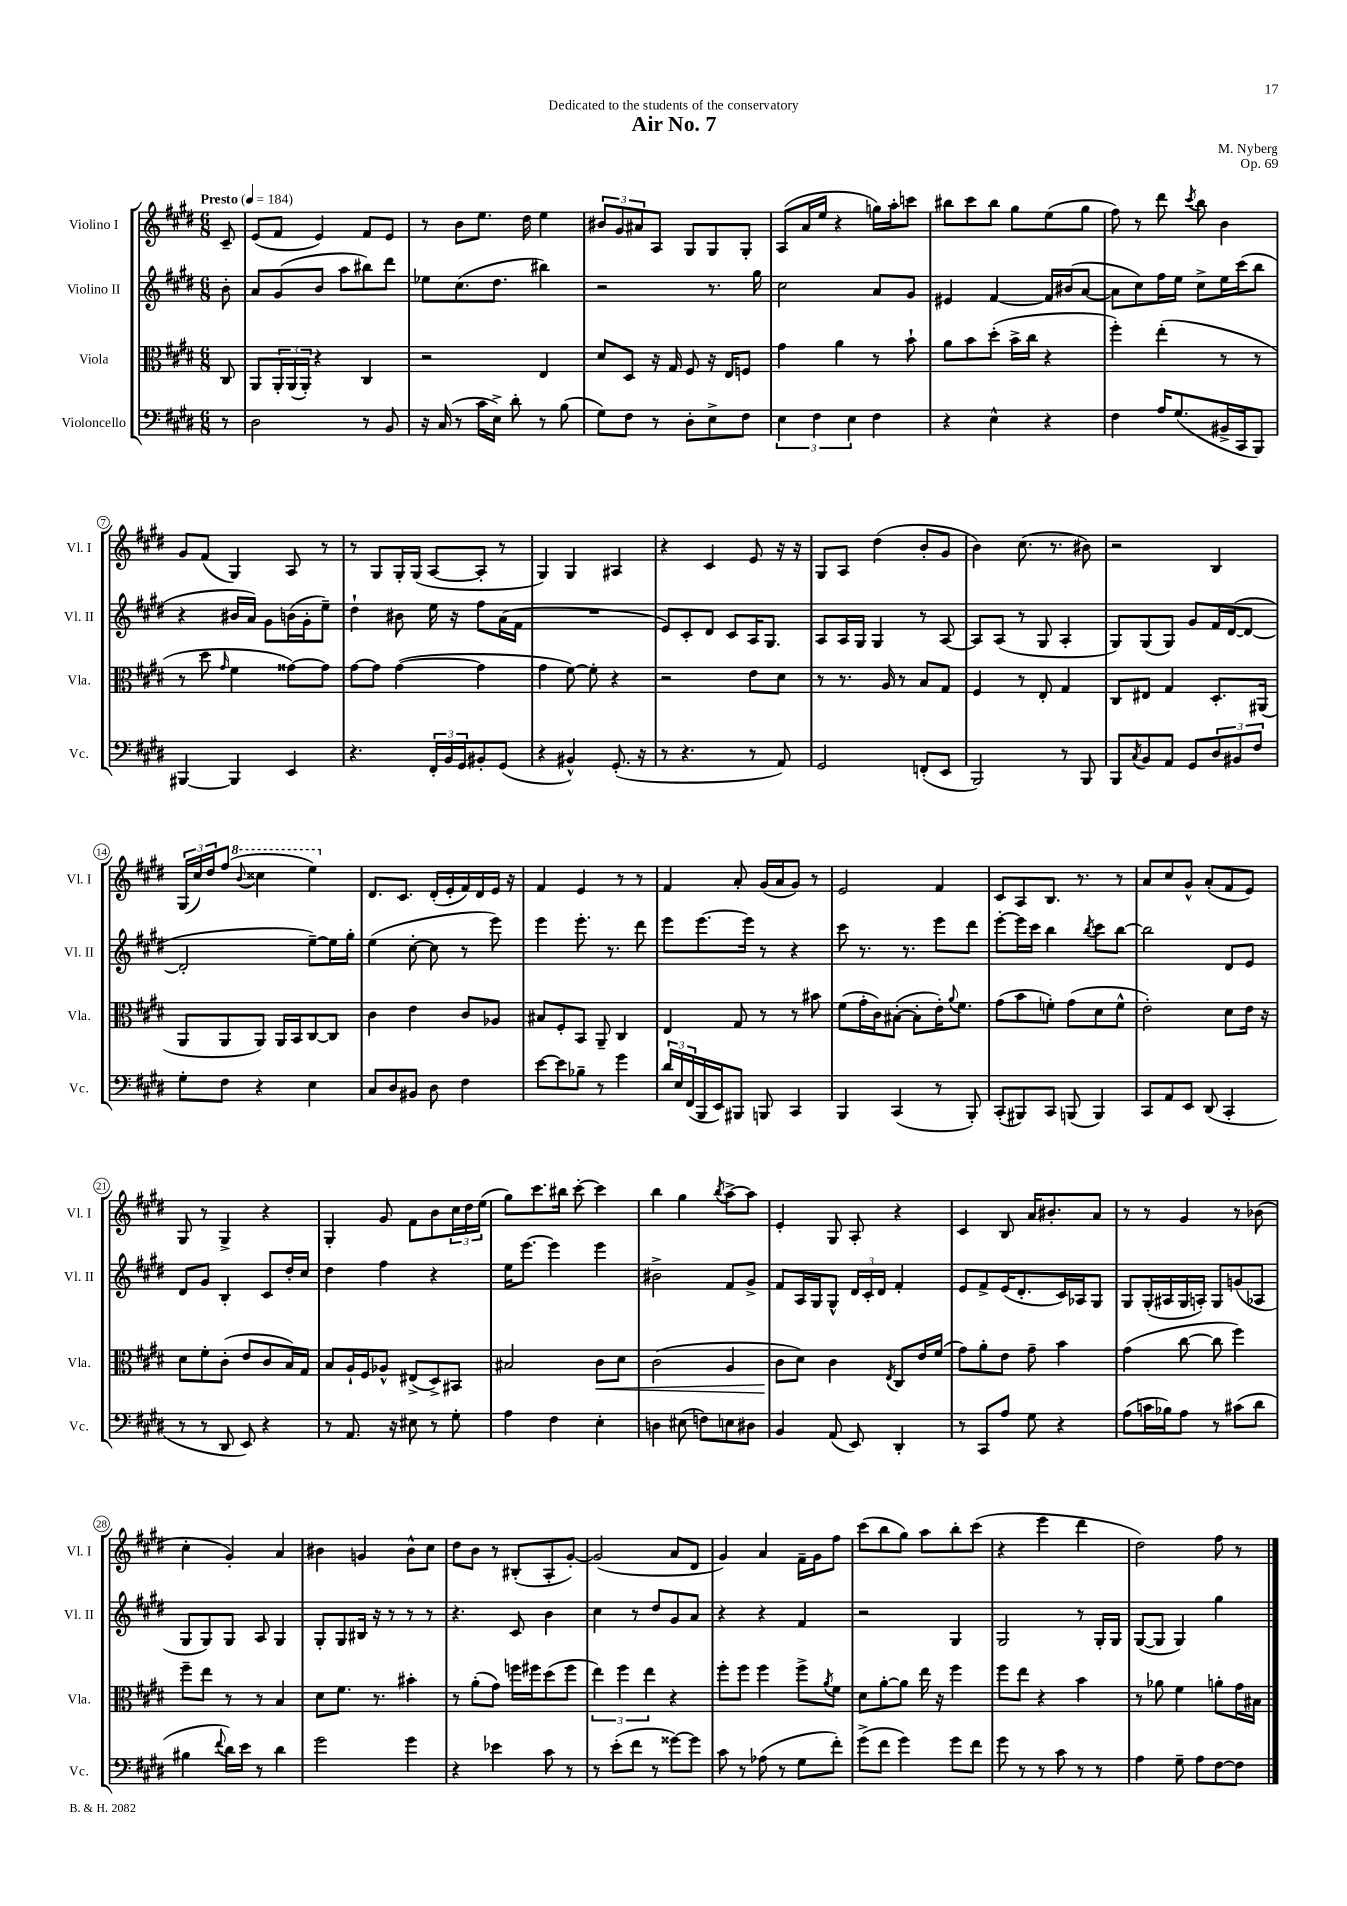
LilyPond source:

\header { title = "Air No. 7" composer = "M. Nyberg" dedication = "Dedicated to the students of the conservatory" opus = "Op. 69" }
<<
\new StaffGroup <<
\new Staff = "s0" \with { instrumentName = "Violino I" shortInstrumentName = "Vl. I" } {
    \clef treble \key e \major \numericTimeSignature \time 6/8 \partial 8 \tempo "Presto" 4 = 184
    cis'8-- |
    e'8( fis'8 e'4) fis'8 e'8 |
    r8 b'8 e''8. dis''16 e''4 |
    \tuplet 3/2 { bis'8 gis'8 ais'8 } a8 gis8 gis8 gis8-. |
    a8( a'16 e''16 r4 g''16) a''16-. c'''8 |
    bis''8 cis'''8 bis''8 gis''8 e''8( gis''8 |
    fis''8) r8 dis'''8 \acciaccatura { cis'''8 } b''8 b'4 |
    gis'8 fis'8( gis4) a8 r8 |
    r8 gis8 gis16-. gis16( a8~ a8-. r8 |
    gis4) gis4 ais4 |
    r4 cis'4 e'8 r16 r16 |
    gis8 a8 dis''4( b'8-. gis'8 |
    b'4) cis''8.( r8. bis'8) |
    r2 b4 |
    \tuplet 3/2 { gis16( cis''16) dis''16 } fis''8( \ottava #1 \appoggiatura { b''8 } cisis'''4 e'''4) \ottava #0 |
    dis'8. cis'8. dis'16-.( e'16-. fis'16) dis'16 e'16 r16 |
    fis'4 e'4 r8 r8 |
    fis'4 a'8-. gis'16( a'16 gis'8) r8 |
    e'2 fis'4 |
    cis'8 a8 b8. r8. r8 |
    a'8 cis''8 gis'8-^ a'8-.( fis'8 e'8) |
    gis8 r8 gis4-> r4 |
    gis4-. gis'8 fis'8 b'8 \tuplet 3/2 { cis''16 dis''16 e''16( } |
    gis''8) cis'''8. bis''16 cis'''8~-. cis'''4 |
    b''4 gis''4 \acciaccatura { b''8 } a''8~-> a''8 |
    e'4-. gis8 a8-. r4 |
    cis'4 b8 a'16 bis'8.-. a'8 |
    r8 r8 gis'4 r8 bes'8( |
    cis''4-. gis'4-.) a'4 |
    bis'4 g'4 bis'8-^ cis''8 |
    dis''8 b'8 r8 bis8-.( a8-. gis'8~-.) |
    gis'2( a'8 dis'8 |
    gis'4) a'4 fis'16-- gis'16 fis''8 |
    cis'''8( b''8 gis''8) a''8 b''8-. cis'''8( |
    r4 e'''4 dis'''4 |
    dis''2) fis''8 r8 \bar "|." |
}
\new Staff = "s1" \with { instrumentName = "Violino II" shortInstrumentName = "Vl. II" } {
    \clef treble \key e \major \numericTimeSignature \time 6/8 \partial 8
    b'8-. |
    a'8 gis'8( b'8 a''8 bis''8) dis'''8 |
    ees''8 cis''8.( dis''8. bis''4) |
    r2 r8. gis''16 |
    cis''2 a'8 gis'8 |
    eis'4 fis'4~ fis'16 bis'16( a'8~ |
    a'8 cis''8) fis''16 e''16 cis''8-> e''16 cis'''16( b''8 |
    r4 bis'16 a'16) gis'8 b'16( gis'16-. e''8--) |
    dis''4-! bis'8 e''16 r16 fis''8 a'16( fis'16 |
    R2. |
    e'8) cis'8-. dis'8 cis'8 a16 gis8. |
    a8 a16 gis16 gis4 r8 a8~ |
    a8 a8( r8 gis8 a4-. |
    gis8) gis8( gis8) gis'8 fis'16 dis'16~( dis'8~ |
    dis'2-. e''8~--) e''16 gis''16-. |
    e''4( cis''8~-. cis''8 r8 e'''8) |
    e'''4 e'''8.-. r8. dis'''8 |
    e'''8 e'''8.~ e'''16 r8 r4 |
    cis'''8 r8. r8. e'''8 dis'''8 |
    e'''8~-. e'''16 cis'''16 b''4 \acciaccatura { b''8 } cis'''8 b''8~ |
    b''2 dis'8 e'8 |
    dis'8 gis'8 b4-. cis'8 dis''16-. cis''16 |
    dis''4 fis''4 r4 |
    e''16 e'''8.~ e'''4 e'''4 |
    bis'2-> fis'8 gis'8-> |
    fis'8 a16 gis16 gis8-^ \tuplet 3/2 { dis'16 cis'16-. dis'16 } fis'4-. |
    e'8 fis'8-> e'16( dis'8.-. cis'16) aes16 gis8 |
    gis8 gis16-.( ais16 gis16 a16-.) gis8 g'8( aes8 |
    gis8 gis8) gis8 a8 gis4 |
    gis8-. gis8 bis16 r16 r8 r8 r8 |
    r4. cis'8 b'4 |
    cis''4 r8 dis''8 gis'8 a'8 |
    r4 r4 fis'4 |
    r2 gis4 |
    gis2 r8 gis16-. gis16 |
    gis8~( gis8 gis4) gis''4 \bar "|." |
}
\new Staff = "s2" \with { instrumentName = "Viola" shortInstrumentName = "Vla." } {
    \clef alto \key e \major \numericTimeSignature \time 6/8 \partial 8
    cis8 |
    a,8 \tuplet 3/2 { a,16-. a,16( a,16-.) } r4 cis4 |
    r2 e4 |
    dis'8 dis8 r16 gis16 fis8 r16 e16 f8 |
    gis'4 a'4 r8 b'8-! |
    a'8 b'8 dis''8-.( b'16-> cis''16 r4 |
    fis''4-.) e''4-.( r8 r8 |
    r8 dis''8 \grace { gis'16 } fis'4 gisis'8~) gisis'8 |
    gis'8~ gis'8 gis'4~( gis'4 |
    gis'4 fis'8~) fis'8-. r4 |
    r2 e'8 dis'8 |
    r8 r8. a16 r8 b8 gis8 |
    fis4 r8 e8-. gis4 |
    cis8 eis8 gis4 dis8.-. ais,16( |
    a,8 a,8 a,8) a,16 b,16 cis8~ cis8 |
    cis'4 e'4 cis'8 aes8 |
    bis8 fis8-. b,8 a,8-- cis4 |
    e4 gis8 r8 r8 bis'8 |
    fis'8( gis'16-. cis'16) bis8~-.( bis8-. e'16-.) \appoggiatura { a'8 } fis'8. |
    gis'8( b'8 f'8-.) gis'8( dis'8 f'8-^ |
    e'2-.) dis'8 e'16 r16 |
    dis'8 fis'8-. cis'8-.( e'8 cis'8 b16) gis16 |
    b8 a16-! fis16 aes8-^ eis8->( dis8->) bis,8 |
    bis2 cis'8\< dis'8 |
    cis'2( a4 |
    cis'8\! dis'8) cis'4 \acciaccatura { e8 } cis8 e'16 fis'16( |
    gis'8) a'8-. e'8 gis'8-- b'4 |
    gis'4( cis''8~ cis''8 fis''4) |
    fis''8-- e''8 r8 r8 b4 |
    dis'8 fis'8. r8. bis'4-. |
    r8 a'8-.( gis'8) f''16 fis''16 dis''8( fis''8 |
    \tuplet 3/2 { e''4) fis''4 e''4 } r4 |
    fis''8-. fis''8 fis''4 fis''8-> \acciaccatura { a'8 } fis'8 |
    dis'8 a'8~-. a'8 e''16 r16 fis''4 |
    fis''8 e''8 r4 b'4 |
    r8 aes'8 fis'4 a'8-. gis'16 bis16 \bar "|." |
}
\new Staff = "s3" \with { instrumentName = "Violoncello" shortInstrumentName = "Vc." } {
    \clef bass \key e \major \numericTimeSignature \time 6/8 \partial 8
    r8 |
    dis2 r8 b,8 |
    r16 cis16( r8 cis'16 e16->) dis'8-. r8 b8( |
    gis8) fis8 r8 dis8-. e8-> fis8 |
    \tuplet 3/2 { e4 fis4 e4 } fis4 |
    r4 e4-^ r4 |
    fis4 a16 gis8.( bis,16-> cis,16 b,,8) |
    bis,,4~ bis,,4 e,4 |
    r4. \tuplet 3/2 { fis,16-. b,16 gis,16 } bis,8-. gis,8( |
    r4 bis,4-^) gis,8.-.( r16 |
    r8 r4. r8 a,8) |
    gis,2 f,8-.( e,8 |
    b,,2) r8 b,,8 |
    b,,8 \acciaccatura { cis8 } b,8 a,8 gis,8 \tuplet 3/2 { dis8 bis,8 fis8 } |
    gis8-. fis8 r4 e4 |
    cis8 dis8 bis,8 dis8 fis4 |
    e'8~ e'8 bes8-- r8 gis'4 |
    \tuplet 3/2 { dis'16 e16 fis,16( } b,,16 e,16) bis,,8 b,,8 cis,4 |
    b,,4 cis,4( r8 b,,8-.) |
    cis,8-.( bis,,8) cis,8 b,,8( b,,4) |
    cis,8 a,8 e,8 dis,8( cis,4-. |
    r8 r8 dis,8 e,8) r4 |
    r8 a,8. r16 eis8 r8 gis8-. |
    a4 fis4 e4-. |
    d4 eis8( f8) e8 dis8 |
    b,4 a,8( e,8) dis,4-. |
    r8 cis,8 a8 gis8 r4 |
    a8( c'16 bes16) a8 r8 cis'8( dis'8 |
    bis4 \appoggiatura { fis'8 } dis'16) e'16 r8 dis'4 |
    gis'2 gis'4 |
    r4 ees'4 cis'8 r8 |
    r8 e'8-.( fis'8 r8 gisis'8~) gisis'8 |
    cis'8 r8 aes8( r8 gis8 fis'8-.) |
    gis'8->( fis'8 gis'4) gis'8 fis'8 |
    gis'8 r8 r8 cis'8 r8 r8 |
    a4 gis8-- a8 fis8~ fis8 \bar "|." |
}
>>
>>
\layout { \context { \Score \override BarNumber.stencil = #(make-stencil-circler 0.1 0.3 ly:text-interface::print) } }
